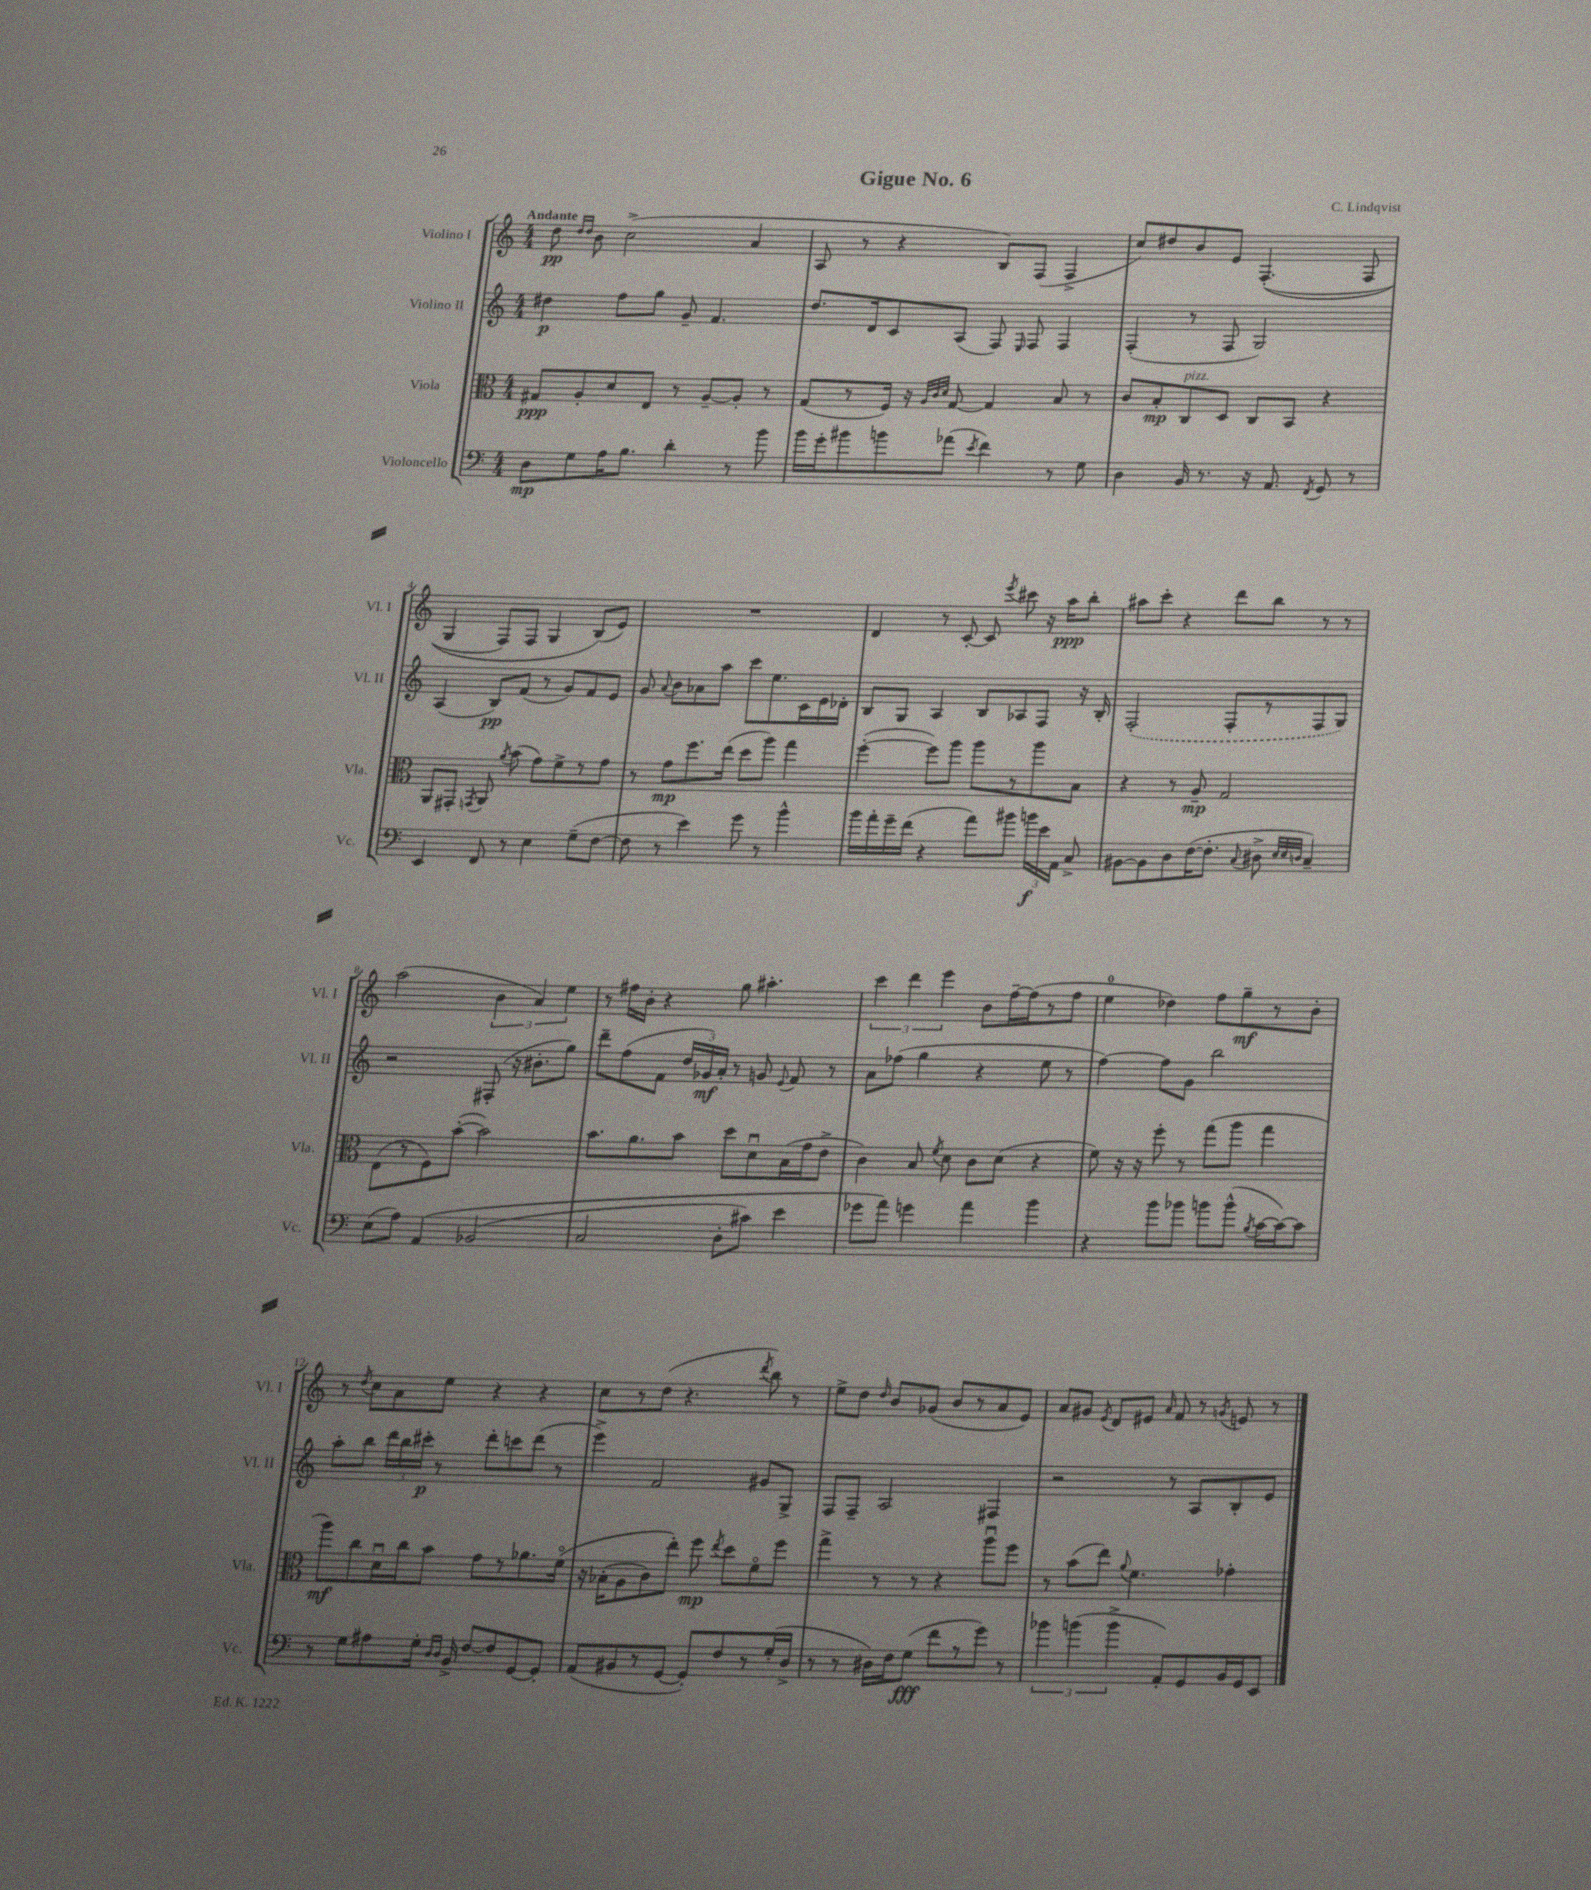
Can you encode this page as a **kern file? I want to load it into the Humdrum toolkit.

**kern	**kern	**kern	**kern
*staff4	*staff3	*staff2	*staff1
*clefF4	*clefC3	*clefG2	*clefG2
*k[]	*k[]	*k[]	*k[]
*M4/4	*M4/4	*M4/4	*M4/4
8D	8G#	4dd#	8dd
.	.	.	16qqdd
.	.	.	16qqdd
8G	8A'	.	8b
16A	8d	8ff	(2cc^
8.B	.	.	.
.	8E	8gg	.
4d'	8r	8g~	.
.	[8A~	4.f	.
8r	8A']	.	4a
8b	8r	.	.
=	=	=	=
16b	(8G	8.dd	8A
16g'	.	.	.
8b#	8r	.	8r
.	.	16d	.
8b	16F)	8c	4r
.	16r	.	.
.	32qqA	.	.
.	32qqc	.	.
.	32qqd	.	.
(8a-	[8G	(8A	.
8qe	.	.	.
4f)	4G]	8F)	8B)
.	.	16qqE	.
.	.	8F	(8F
8r	8B	4F	4F^
8G	8r	.	.
=	=	=	=
4D	8c	(4F'	8cc)
.	8B'	.	8dd#
16BB	8C	8r	8b
8.r	.	.	.
.	8D	8F	8e
16r	8C	2G)	&((4.F'
8.AA	.	.	.
.	8BB	.	.
8qFF	.	.	.
8GG	4r	.	.
8r	.	.	8F
=	=	=	=
4EE	8AA	(4A	4G
.	8GG#'	.	.
.	8qGG	.	.
8FF	8AA	8B)	8F)
.	8qa	.	.
8r	(8b	(8f	8F
4E	8g)	8r	4G
.	8f^	8g)	.
(8G~	8r	8f	(8B&)
[8F	8g	8e	8e)
=	=	=	=
8F]	8r	8g	1r
.	.	8qqa	.
8r	8g	8b	.
4e)	8.ff	8a-	.
.	.	8aa	.
.	(16ee	.	.
8g	8dd	8ccc	.
8r	8aa)	8.ee	.
4b^^	4gg	.	.
.	.	16c	.
.	.	16e	.
.	.	16d-'	.
=	=	=	=
16b	([4ff'	8B	4d
16a'	.	.	.
16g~	.	8G	.
(16f	.	.	.
4r	8ff])	4A	8r
.	8aa	.	[8c'
8a)	8aa	8B	8c]
.	.	.	8qeee
8b#	8r	8A-	8ccc#
24b	8aa	8F	16r
24e	.	.	.
.	.	.	16aa
24AA	.	.	.
8C^	8B	16r	8bb'
.	.	16B'	.
=	=	=	=
[8BB#	4r	(2F'	8aa#
8BB#]	.	.	8ccc'
8D	8r	.	4r
([16F	8A~	.	.
8.F']	.	.	.
.	2G	8F'	8ddd
8qqC	.	.	.
8D#^	.	8r	8bb
32qqE	.	.	.
32qqE	.	.	.
32qqD	.	.	.
4C~)	.	8F	8r
.	.	8G)	8r
=	=	=	=
(8E	(8E	2r	(2aa
8A)	8r	.	.
&(4AA	8F)	.	.
.	([8b'	.	.
(2BB-	2b])	(8F#'	6b
.	.	16r	.
.	.	.	6a)
.	.	8.b#'	.
.	.	.	6ee
.	.	8gg)	.
=	=	=	=
2C	8.b	8ddd~	8r
.	.	(8ff	16ff#
.	8.a	.	16b'
.	.	8f	4r
.	8b	24dd	.
.	.	24g-)	.
.	.	24a'	.
8D'	8dd	8r	8gg
8c#)	8du	8g	4.aa#'
.	.	8qqe	.
4e	(16B	8f	.
.	16g	.	.
.	8e^	8r	.
=	=	=	=
8g-	4c)	8a	6ccc
8a&)	.	(8ff-	.
.	.	.	6ddd
4g	8B	4gg	.
.	.	.	6eee
.	8qf	.	.
.	8d	.	.
4a	8c	4r	8b
.	(8d	.	[16ff~
.	.	.	(16ff]
4b	4r	8ee	8r
.	.	8r	8ff
=	=	=	=
4r	8f)	[4ff)	4ee
.	16r	.	.
.	16r	.	.
8b	8ff'	8ff]	4dd-)
8b-	8r	8g	.
8b	(8gg	2bb	8ff
(8b^^	8aa	.	8gg~
8qB	.	.	.
[16c	4gg	.	8r
16c_)	.	.	.
8c]	.	.	8b'
=	=	=	=
8r	8aa)	8aa'	8r
.	.	.	8qdd
8G	8cc	8bb	8cc
8A#	16du	24ddd	8a
.	.	24bb	.
.	16cc	.	.
.	.	24ccc#'	.
16G'	8b	8r	8ee
16qqD	.	.	.
16qqD	.	.	.
16BB^	.	.	.
[8F	8g	8ddd'	4r
8F]	8r	8ccc	.
[8GG	8.a-	(8ddd	4r
8GG']	.	8r	.
.	&(16fo	.	.
=	=	=	=
(8AA	16r	4eee^)	8cc
.	(16B-'	.	.
8BB#	8A	.	8r
8r	8c)	2f	(8dd
[8GG	8ee'&)	.	4.r
8GG'])	8ff	.	.
.	8qee	.	.
8F	8dd	.	.
.	.	.	8qddd
8r	8fo	8g#	8bb)
(16G'	8ff	8G^	8r
16D^	.	.	.
=	=	=	=
8r	4gg^	8F	8ee^
8r	.	8F~	8dd
.	.	.	16qqdd
16D#)	8r	2A	8b
16F	.	.	.
(8G	8r	.	(8g-
8f	4r	.	8b
8r	.	.	8r
8g)	8aau	4F#	8a
8r	8ff	.	8e)
=	=	=	=
6b-	8r	2r	8a
.	(8b	.	8g#
(6b	.	.	.
.	.	.	8qe
.	8ee)	.	8d
6b^	.	.	.
.	8qqa	.	.
.	4.f	.	8e#
.	.	.	16qqa
8AA')	.	8r	8f
8GG	.	8A	8r
.	.	.	8qg
16BB	4g-'	8B'	8e
16GG	.	.	.
8EE	.	8e	8r
==	==	==	==
*-	*-	*-	*-
